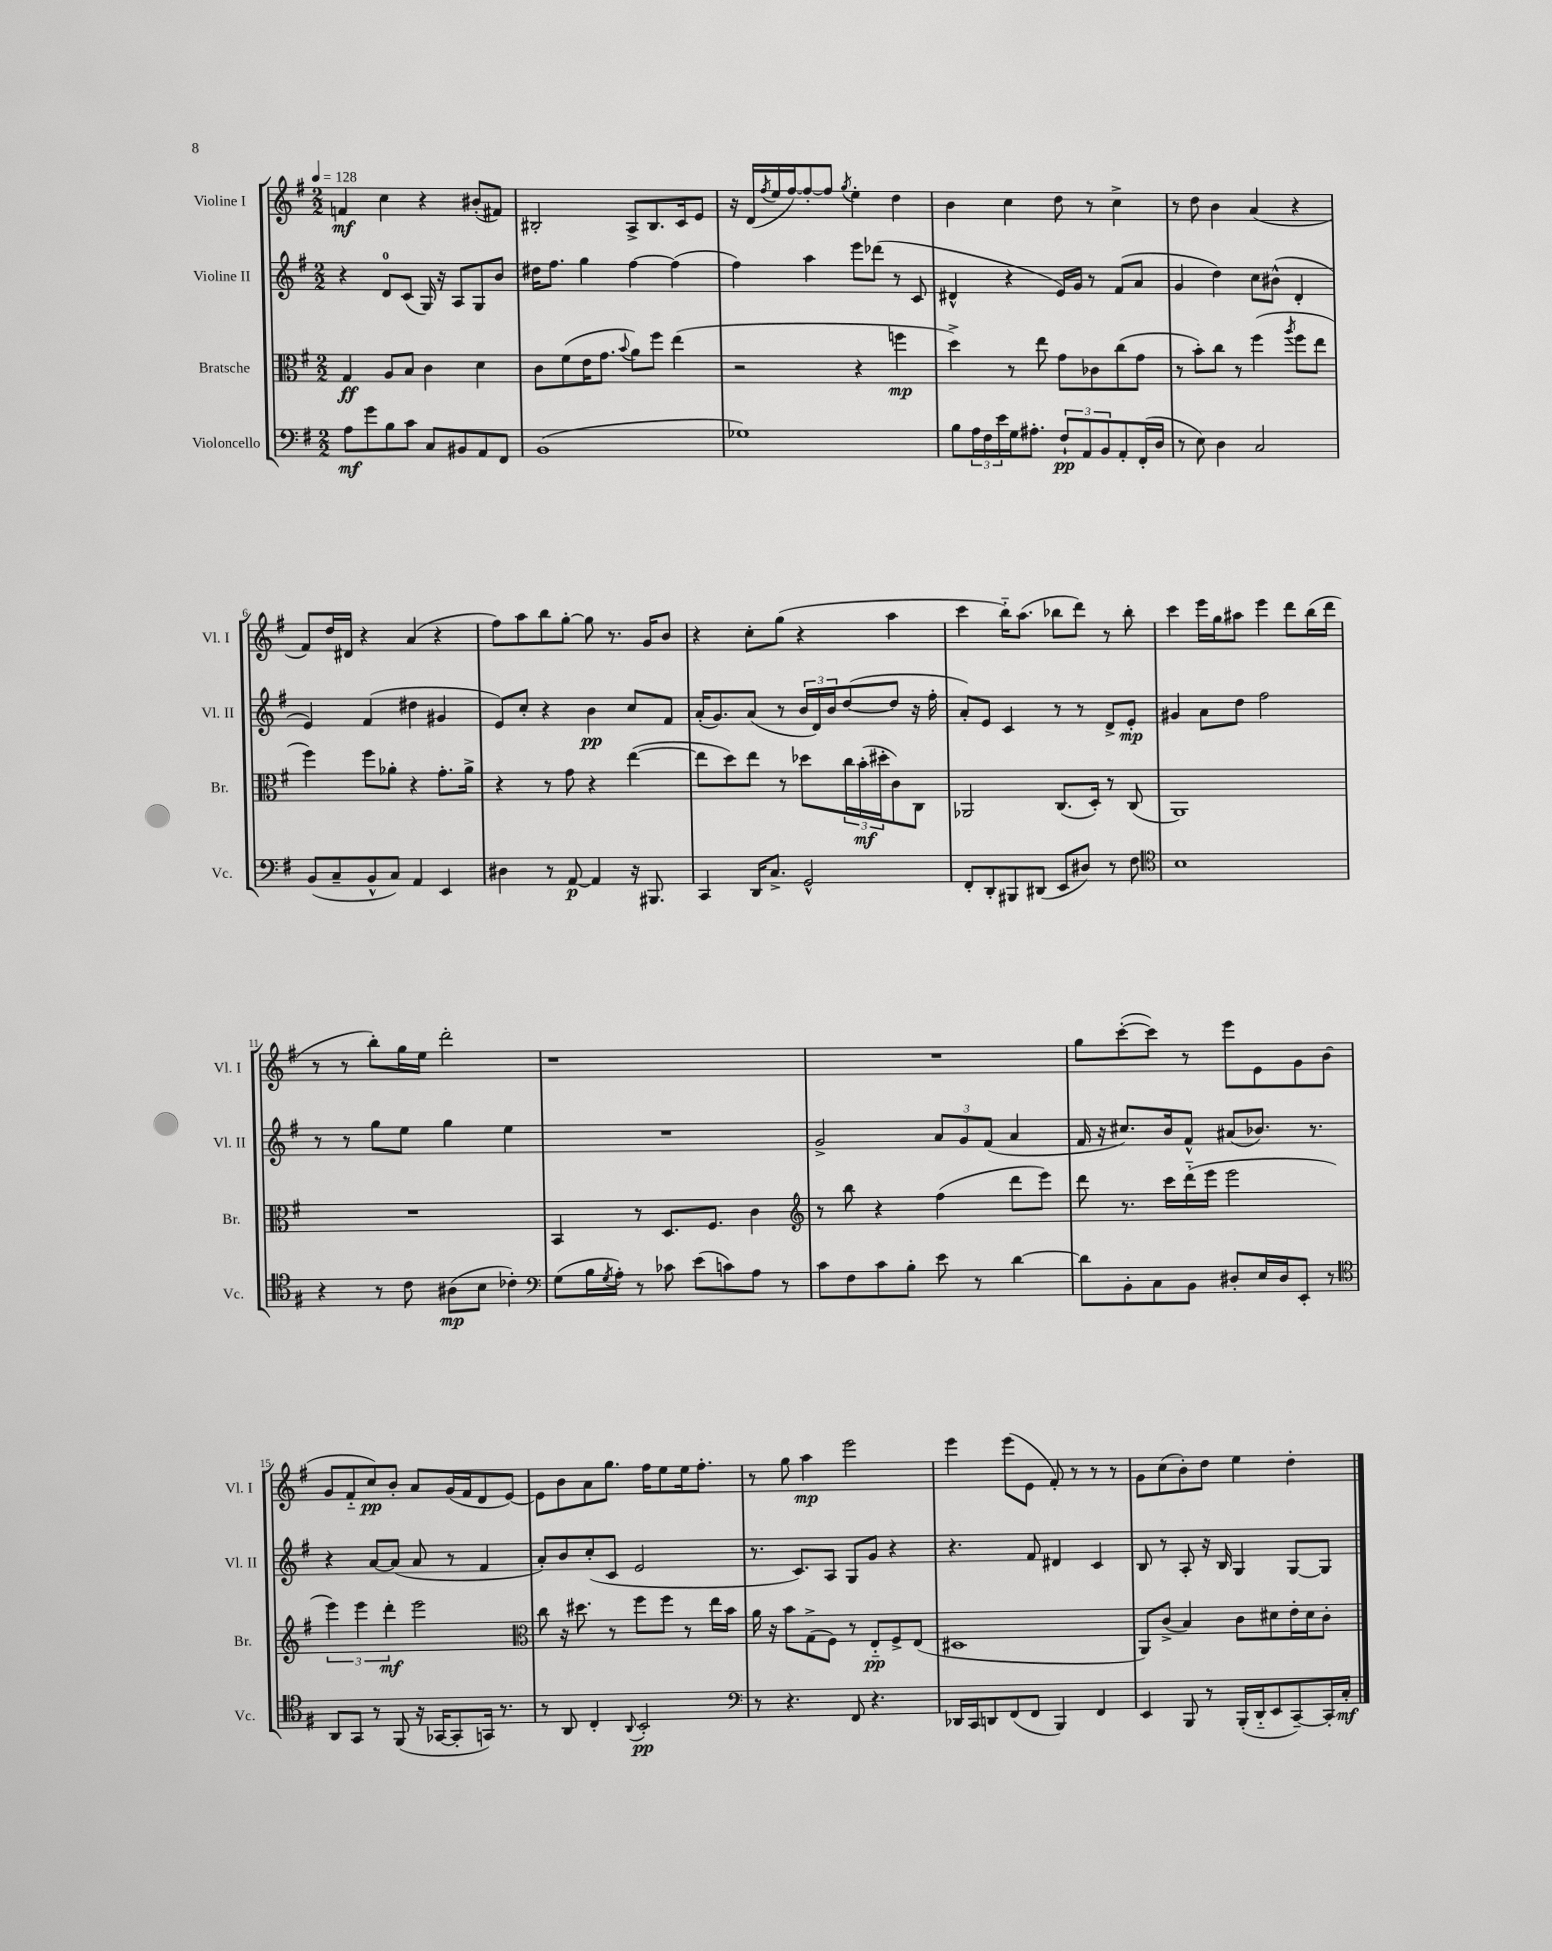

**kern	**dynam	**kern	**dynam	**kern	**dynam	**kern	**dynam
*part4	*part4	*part3	*part3	*part2	*part2	*part1	*part1
*staff4	*staff4	*staff3	*staff3	*staff2	*staff2	*staff1	*staff1
*I"Violoncello	*	*I"Bratsche	*	*I"Violine II	*	*I"Violine I	*
*I'Vc.	*	*I'Br.	*	*I'Vl. II	*	*I'Vl. I	*
*clefF4	*	*clefC3	*	*clefG2	*	*clefG2	*
*k[f#]	*	*k[f#]	*	*k[f#]	*	*k[f#]	*
*M2/2	*	*M2/2	*	*M2/2	*	*M2/2	*
*MM128	*	*MM128	*	*MM128	*	*MM128	*
=1	=1	=1	=1	=1	=1	=1	=1
8A\L	mf	4G/	ff	4r	.	4fn/	mf
8g\	.	.	.	.	.	.	.
8B\	.	8A/L	.	8d/L	.	4cc\	.
8c\J	.	8B/J	.	(8c/J	.	.	.
8C/L	.	4c\	.	16G/)	.	4r	.
.	.	.	.	16r	.	.	.
8BB#X/	.	.	.	8A/L	.	.	.
8AA/	.	4d\	.	8G/	.	(8b#X'/L	.
8FF#/J	.	.	.	8b/J	.	8f#X/J)	.
=2	=2	=2	=2	=2	=2	=2	=2
(1BB	.	8c\L	.	16dd#X\KL	.	2B#X'/	.
.	.	.	.	8.ff#\J	.	.	.
.	.	(8f#\	.	.	.	.	.
.	.	16e\K	.	4gg\	.	.	.
.	.	8.g\J	.	.	.	.	.
.	.	8qqb/	.	.	.	.	.
.	.	8a\L)	.	[4ff#\	.	8A^/L	.
.	.	8ff#\J	.	.	.	8.B#/	.
.	.	(4ee\	.	(4ff#\]	.	.	.
.	.	.	.	.	.	16c/k	.
.	.	.	.	.	.	8e/J	.
=3	=3	=3	=3	=3	=3	=3	=3
1G-X)	.	2r	.	4ff#\)	.	16r	.
.	.	.	.	.	.	(16d/LL	.
.	.	.	.	.	.	8qff#/	.
.	.	.	.	.	.	16ee/	.
.	.	.	.	.	.	[16ff#/J)	.
.	.	.	.	4aa\	.	8ff#'/_	.
.	.	.	.	.	.	8ff#/J]	.
.	.	.	.	.	.	8qgg/	.
.	.	4r	.	8eee\L	.	4ee'\	.
.	.	.	.	(8ddd-X\J	.	.	.
.	.	4ffn\	mp	8r	.	4dd\	.
.	.	.	.	8c/	.	.	.
=4	=4	=4	=4	=4	=4	=4	=4
8B\L	.	4dd^\)	.	4d#X^^/	.	4b\	.
24A\L	.	.	.	.	.	.	.
24F#\	.	.	.	.	.	.	.
24e\	.	.	.	.	.	.	.
16G\J	.	8r	.	4r	.	4cc\	.
8.A#X'\J	.	.	.	.	.	.	.
.	.	8ee\	.	.	.	.	.
12F#`/L	pp	8g\L	.	16e/LL)	.	8dd\	.
.	.	.	.	16g/JJ	.	.	.
12AA/	.	.	.	.	.	.	.
.	.	8c-X\	.	8r	.	8r	.
12BB/	.	.	.	.	.	.	.
8AA'/	.	(8cc\	.	(8f#/L	.	4cc^\	.
(16FF#'/L	.	8g\J	.	8a/J	.	.	.
16D/JJ	.	.	.	.	.	.	.
=5	=5	=5	=5	=5	=5	=5	=5
8r	.	8r	.	4g/	.	8r	.
8E\)	.	8b'\L)	.	.	.	8dd\	.
4D\	.	8cc\J	.	4dd\)	.	4b\	.
.	.	8r	.	.	.	.	.
2C/	.	(4ff#\	.	8cc\L	.	(4a/	.
.	.	.	.	(8b#X^^\J	.	.	.
.	.	8qaa/	.	.	.	.	.
.	.	8ff#\L	.	4d'/	.	4r	.
.	.	8ee\J	.	.	.	.	.
!!LO:LB:g=z
=6	=6	=6	=6	=6	=6	=6	=6
(8BB/L	.	4ff#\)	.	4e/)	.	8f#/L)	.
8C~/	.	.	.	.	.	16dd/L	.
.	.	.	.	.	.	16d#X/JJ	.
8BB^^/	.	8ff#\L	.	(4f#/	.	4r	.
8C/J)	.	8a-X'\J	.	.	.	.	.
4AA/	.	4r	.	4dd#X\	.	(4a/	.
4EE/	.	8.g'\L	.	4g#X/	.	4r	.
.	.	16a-^\Jk	.	.	.	.	.
=7	=7	=7	=7	=7	=7	=7	=7
4D#X\	.	4r	.	8e/L)	.	8ff#\L)	.
.	.	.	.	8cc'/J	.	8aa\	.
8r	.	8r	.	4r	.	8bb\	.
[8AA/	p	8g\	.	.	.	[8gg'\J	.
4AA/]	.	4r	.	4b\	pp	8gg\]	.
.	.	.	.	.	.	8.r	.
16r	.	([4ee\	.	8cc/L	.	.	.
8.BBB#X/	.	.	.	.	.	16g/KL	.
.	.	.	.	8f#/J	.	8b/J	.
=8	=8	=8	=8	=8	=8	=8	=8
4CC/	.	8ee\L]	.	(16a'/KL	.	4r	.
.	.	.	.	8.g/)	.	.	.
.	.	8dd\)	.	.	.	.	.
16DD/KL	.	8ee\J	.	(8a/J	.	8cc'\L	.
8.C^/J	.	.	.	.	.	.	.
.	.	8r	.	8r	.	(8gg\J	.
2GG^^/	.	8dd-X\L	.	24b/LL	.	4r	.
.	.	.	.	24d/)	.	.	.
.	.	.	.	24b/J	.	.	.
.	.	24cc\L	.	([8dd/	.	.	.
.	.	(24b'\	mf	.	.	.	.
.	.	24dd#X'\J	.	.	.	.	.
.	.	8c\)	.	8dd/J]	.	4aa\	.
.	.	8C\J	.	16r	.	.	.
.	.	.	.	16ff#'\	.	.	.
=9	=9	=9	=9	=9	=9	=9	=9
8FF#'/L	.	2AA-X/	.	8a'/L)	.	4ccc\	.
8DD'/	.	.	.	8e/J	.	.	.
8BBB#X/	.	.	.	4c/	.	16bb\KL)	.
.	.	.	.	.	.	(8.aa\J	.
(8DD#X/J	.	.	.	.	.	.	.
8EE/L	.	(8.C/L	.	8r	.	8bb-X\L	.
8D#X/J)	.	.	.	8r	.	8ddd\J)	.
.	.	16D'/Jk)	.	.	.	.	.
8r	.	8r	.	8d^/L	.	8r	.
8F#\	.	(8C/	.	8e'/J	mp	8bb-'\	.
=10	=10	=10	=10	=10	=10	=10	=10
*clefC4	*	*	*	*	*	*	*
1B	.	1AA)	.	4g#X/	.	4ccc\	.
.	.	.	.	8a\L	.	16eee\LL	.
.	.	.	.	.	.	16gg\J	.
.	.	.	.	8dd\J	.	8aa#X\J	.
.	.	.	.	2ff#\	.	4eee\	.
.	.	.	.	.	.	8ddd\L	.
.	.	.	.	.	.	(16bb\L	.
.	.	.	.	.	.	16ddd\JJ	.
!!LO:LB:g=z
=11	=11	=11	=11	=11	=11	=11	=11
4r	.	1r	.	8r	.	8r	.
.	.	.	.	8r	.	8r	.
8r	.	.	.	8gg\L	.	8bb'\L)	.
8c\	.	.	.	8ee\J	.	16gg\L	.
.	.	.	.	.	.	16ee\JJ	.
(8A#X\L	mp	.	.	4gg\	.	2ddd'\	.
8B\J	.	.	.	.	.	.	.
4c-X'\)	.	.	.	4ee\	.	.	.
=12	=12	=12	=12	=12	=12	=12	=12
*clefF4	*	*	*	*	*	*	*
(8G\L	.	4BB/	.	1r	.	1r	.
16B\L	.	.	.	.	.	.	.
8qG/	.	.	.	.	.	.	.
16A'\JJ)	.	.	.	.	.	.	.
8r	.	8r	.	.	.	.	.
8c-X\	.	8.D/L	.	.	.	.	.
(8e\L	.	.	.	.	.	.	.
.	.	8.F#/J	.	.	.	.	.
8cn\)	.	.	.	.	.	.	.
8A\J	.	4c\	.	.	.	.	.
8r	.	.	.	.	.	.	.
=13	=13	=13	=13	=13	=13	=13	=13
*	*	*clefG2	*	*	*	*	*
8c\L	.	8r	.	2g^/	.	1r	.
8F#\	.	8bb\	.	.	.	.	.
8c\	.	4r	.	.	.	.	.
8B'\J	.	.	.	.	.	.	.
8e\	.	(4ff#\	.	12a/L	.	.	.
.	.	.	.	12g/	.	.	.
8r	.	.	.	.	.	.	.
.	.	.	.	(12f#/J	.	.	.
[4d\	.	8ddd\L	.	4a/	.	.	.
.	.	8eee\J)	.	.	.	.	.
=14	=14	=14	=14	=14	=14	=14	=14
8d\L]	.	8ddd\	.	16f#/	.	8gg\L	.
.	.	.	.	16r	.	.	.
8BB'\	.	8.r	.	8.cc#X/L)	.	([8ccc'\	.
8C\	.	.	.	.	.	8ccc\J])	.
.	.	16ccc\LL	.	16b/k	.	.	.
8BB\J	.	(16ddd\	.	8f#^^/J	.	8r	.
.	.	16eee\JJ	.	.	.	.	.
8D#X'/L	.	2eee\	.	(8a#X/L	.	8eee\L	.
16E/L	.	.	.	8.b-X/J)	.	8e\	.
16D#/J	.	.	.	.	.	.	.
8EE'/J	.	.	.	.	.	8g\	.
.	.	.	.	8.r	.	.	.
8r	.	.	.	.	.	(8b\J	.
!!LO:LB:g=z
=15	=15	=15	=15	=15	=15	=15	=15
*clefC4	*	*	*	*	*	*	*
8AA/L	.	6eee\)	.	4r	.	8g/L	.
8GG/J	.	.	.	.	.	8f#/	.
.	.	6eee\	.	.	.	.	.
8r	.	.	.	[8a/L	.	8cc/)	pp
.	.	6ddd'\	mf	.	.	.	.
(8FF#/	.	.	.	(8a/J]	.	8b'/J	.
16r	.	2eee\	.	8a/	.	8a/L	.
[16GG-X/KL	.	.	.	.	.	.	.
8GG-'/]	.	.	.	8r	.	(16g/L	.
.	.	.	.	.	.	16f#/J	.
16GGn/Jk)	.	.	.	4f#/	.	8d/	.
8.r	.	.	.	.	.	.	.
.	.	.	.	.	.	[8e/J)	.
=16	=16	=16	=16	=16	=16	=16	=16
*	*	*clefC3	*	*	*	*	*
8r	.	8cc\	.	8a'/L)	.	8e\L]	.
8AA/	.	16r	.	8b/	.	8b\	.
.	.	8.dd#X\	.	.	.	.	.
4C'/	.	.	.	(8cc'/	.	8a\	.
.	.	8r	.	8c/J	.	8.gg\J	.
8qqAA/	.	.	.	.	.	.	.
2BB'/	pp	8ff#\L	.	2e/	.	.	.
.	.	.	.	.	.	16ff#\KL	.
.	.	8ff#\J	.	.	.	8ee\	.
.	.	8r	.	.	.	16ee\k	.
.	.	.	.	.	.	8.ff#'\J	.
.	.	16ee\LL	.	.	.	.	.
.	.	16b\JJ	.	.	.	.	.
=17	=17	=17	=17	=17	=17	=17	=17
*clefF4	*	*	*	*	*	*	*
8r	.	16a\	.	8.r	.	8r	.
.	.	16r	.	.	.	.	.
4.r	.	8b\L	.	.	.	8gg\	.
.	.	.	.	8.c/L)	.	.	.
.	.	(8G^\	.	.	.	4aa\	mp
.	.	8F#\J)	.	8A/J	.	.	.
8FF#/	.	8r	.	8G/L	.	2eee\	.
4.r	.	8E/L	pp	8g/J	.	.	.
.	.	8F#^/	.	4r	.	.	.
.	.	(8E/J	.	.	.	.	.
=18	=18	=18	=18	=18	=18	=18	=18
16DD-X/LL	.	1D#X	.	4.r	.	4eee\	.
16CC/J	.	.	.	.	.	.	.
8DDn/	.	.	.	.	.	.	.
(8FF#/	.	.	.	.	.	(8eee\L	.
8FF#/J	.	.	.	8f#/	.	8e\J	.
4BBB/)	.	.	.	4d#X/	.	8f#'/)	.
.	.	.	.	.	.	8r	.
4FF#/	.	.	.	4c/	.	8r	.
.	.	.	.	.	.	8r	.
=19	=19	=19	=19	=19	=19	=19	=19
4EE/	.	8AA/L)	.	8B/	.	8g\L	.
.	.	(8c^/J	.	8r	.	(8cc\	.
8BBB/	.	4B/)	.	8A'/	.	8b'\)	.
8r	.	.	.	16r	.	8dd\J	.
.	.	.	.	16B/	.	.	.
(16BBB'/LL	.	8c\L	.	4G/	.	4ee\	.
16DD/J	.	.	.	.	.	.	.
8EE/	.	8d#X\	.	.	.	.	.
[8CC~/)	.	16e'\L	.	[8G/L	.	4dd'\	.
.	.	16d#\J	.	.	.	.	.
16CC'/L]	.	8c'\J	.	8G/J]	.	.	.
16C'/JJ	mf	.	.	.	.	.	.
==	==	==	==	==	==	==	==
*-	*-	*-	*-	*-	*-	*-	*-
